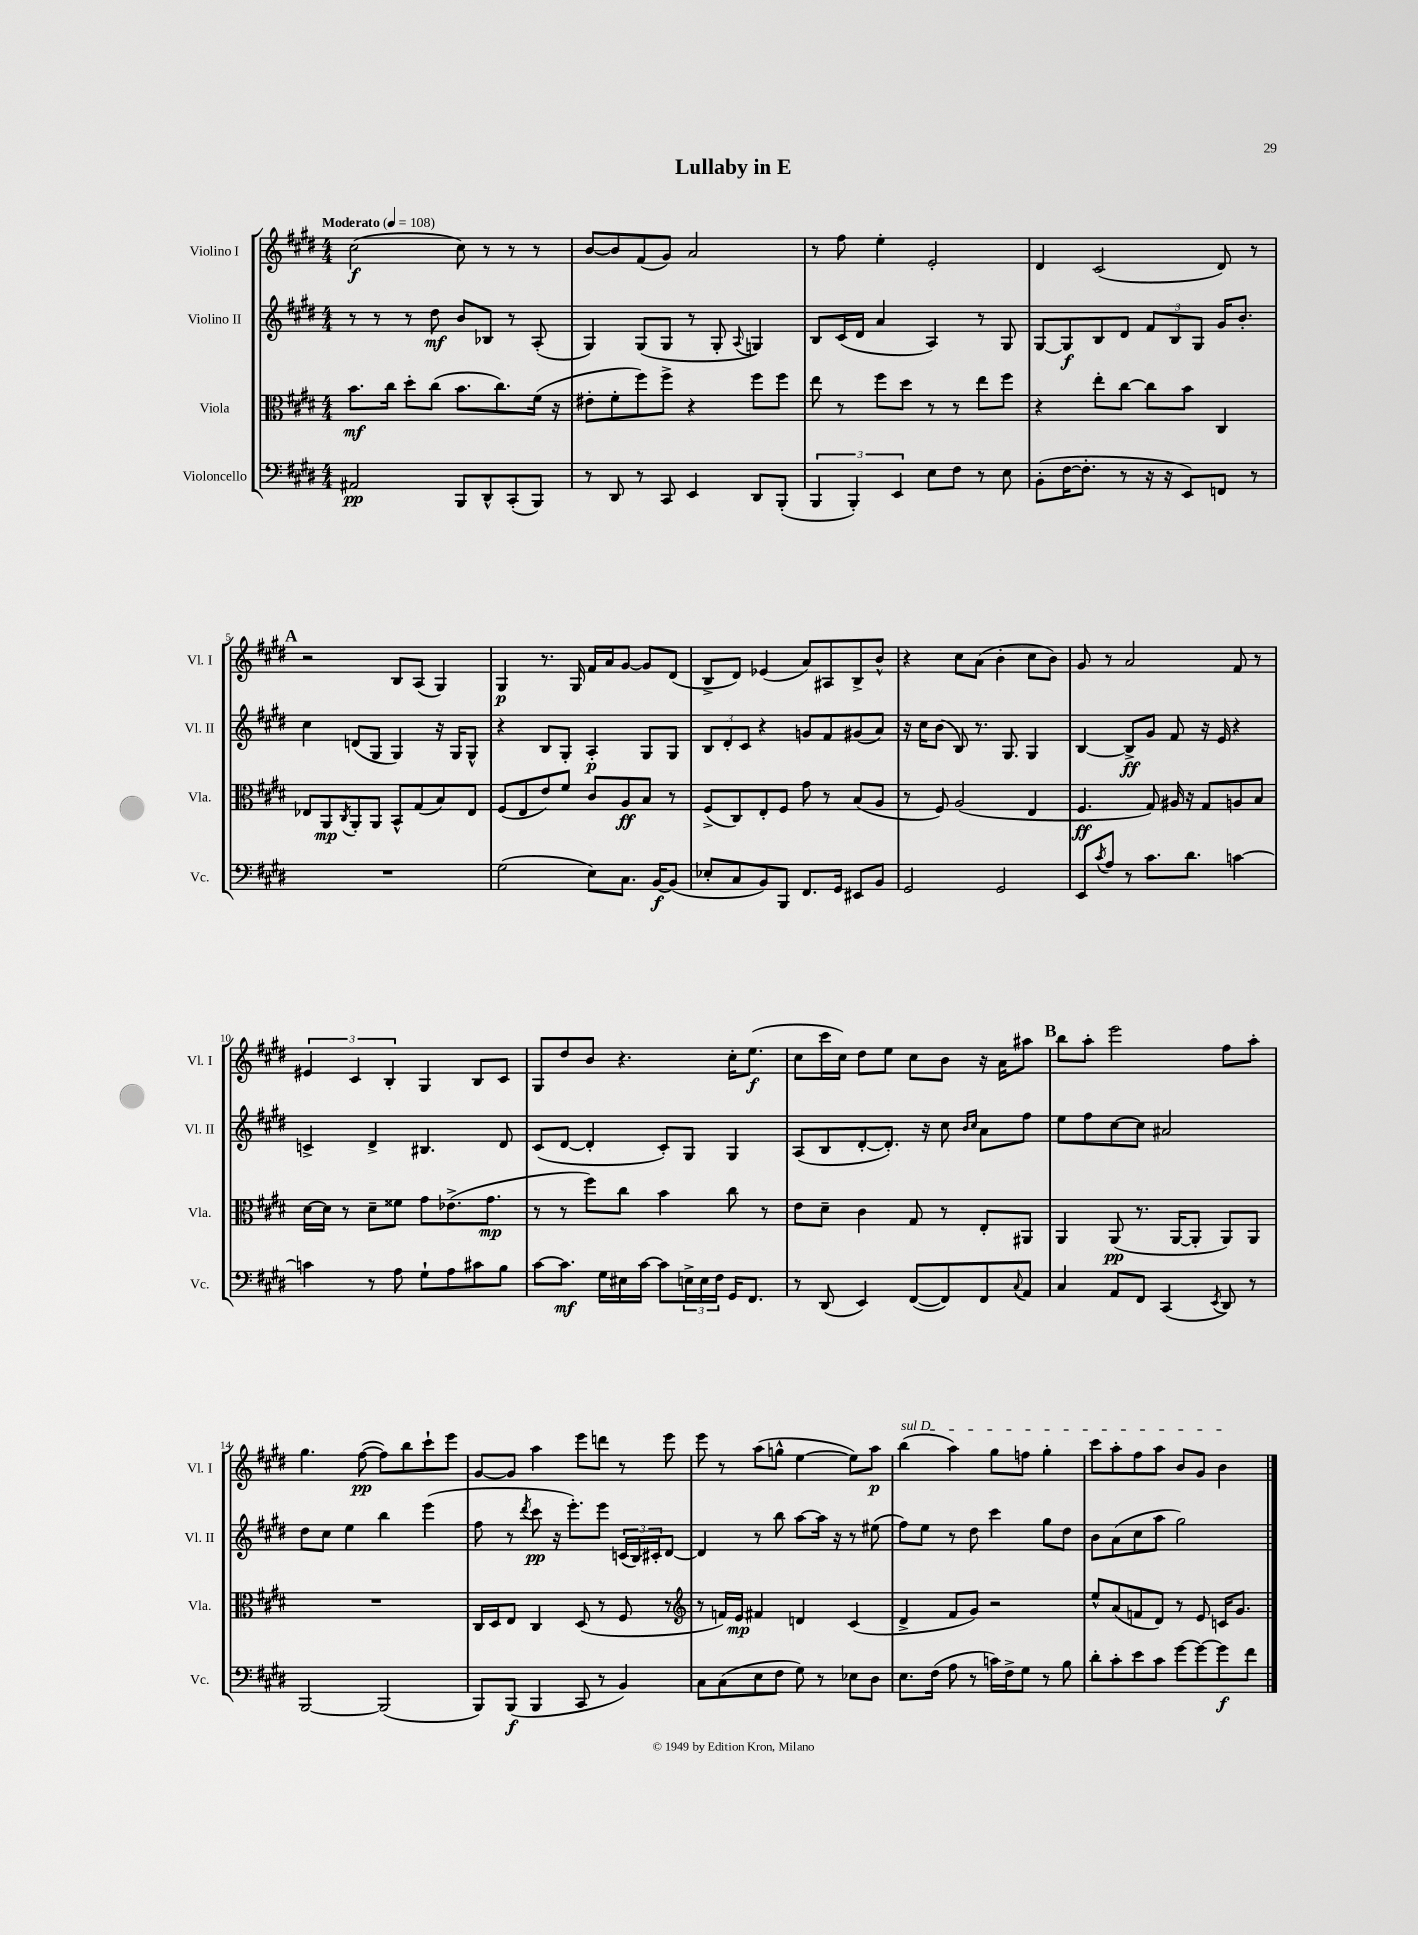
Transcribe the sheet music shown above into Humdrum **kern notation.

**kern	**kern	**kern	**kern
*staff4	*staff3	*staff2	*staff1
*clefF4	*clefC3	*clefG2	*clefG2
*k[f#c#g#d#]	*k[f#c#g#d#]	*k[f#c#g#d#]	*k[f#c#g#d#]
*M4/4	*M4/4	*M4/4	*M4/4
*MM108	*MM108	*MM108	*MM108
2AA#	8.b	8r	(2cc#
.	.	8r	.
.	16cc#	.	.
.	8dd#'	8r	.
.	(8cc#	8dd#	.
8BBB	8.b	8b	8cc#)
8DD#^^	.	8B-	8r
.	8.cc#)	.	.
(8CC#'	.	8r	8r
8BBB)	(16f#	(8A'	8r
.	16r	.	.
=	=	=	=
8r	8e#'	4G#)	[8b
8DD#	8f#'	.	8b]
8r	8ff#)	(8G#	(8f#
8CC#	8ff#^	8G#	8g#)
4EE	4r	8r	2a
.	.	8G#'	.
.	.	8qqA	.
8DD#	8ff#	4G)	.
(8BBB'	8ff#	.	.
=	=	=	=
6BBB	8ee	8B	8r
.	8r	(16c#	8ff#
6BBB')	.	.	.
.	.	16d#	.
.	8ff#	4a	4ee'
6EE	.	.	.
.	8dd#	.	.
8E	8r	4A)	2e'
8F#	8r	.	.
8r	8ee	8r	.
8E	8ff#	8G#	.
=	=	=	=
(8BB'	4r	[8G#	4d#
[16F#	.	8G#]	.
8.F#']	.	.	.
.	8ee'	8B	(2c#
8r	[8cc#	8d#	.
16r	8cc#]	12f#	.
16r	.	.	.
.	.	12B	.
8EE)	8b	.	.
.	.	12G#	.
8FF	4C#	16g#	8d#)
.	.	8.b'	.
8r	.	.	8r
=	=	=	=
1r	8E-	4cc#	2r
.	8AA	.	.
.	8qC#	.	.
.	8AA'	(8d	.
.	8AA	8G#	.
.	8BB^^	4G#)	8B
.	(8G#	.	(8A
.	8B)	16r	4G#)
.	.	16G#	.
.	8E-	8G#^^	.
=	=	=	=
(2G#	(8F#	4r	4G#
.	8E	.	.
.	8e)	8B	8.r
.	8f#	8G#'	.
.	.	.	16G#
8E)	8c#	4A'	16f#
.	.	.	16a
8.C#	8A	.	[8g#
.	8B	8G#	8g#]
[16BB	.	.	.
(8BB]	8r	8G#	(8d#
=	=	=	=
8E-'	(8F#^	12B	8B^
.	.	12d#'	.
8C#	8C#)	.	8d#)
.	.	12c#	.
8BB)	8E'	4r	(4e-
8BBB	8F#	.	.
8.FF#	8g#	8g	8a)
.	8r	8f#	8A#
16GG#	.	.	.
8EE#	(8B	(8g#	8B^
8BB	8A	8a)	8b^^
=	=	=	=
2GG#	8r	16r	4r
.	.	16cc#	.
.	8F#)	(8b	.
.	(2A	8B)	8cc#
.	.	8.r	(8a
2GG#	.	.	4b'
.	.	8.G#	.
.	4E	4G#	8cc#
.	.	.	8b)
=	=	=	=
8EE	4.F#	[4B	8g#
8qc#	.	.	.
8A	.	.	8r
8r	.	8B^]	2a
8.c#	8G#)	8g#	.
.	16A#	8f#	.
8.d#	16r	.	.
.	8G#	16r	.
.	.	16e	.
[4c	8A	4r	8f#
.	8B	.	8r
=	=	=	=
4c]	[16d#	4c^	6e#
.	16d#]	.	.
.	8r	.	.
.	.	.	6c#
8r	8d#~	4d#^	.
.	.	.	6B'
8A	8f##	.	.
8G#`	8g#	4.B#	4G#
8A	(8.e-^	.	.
8c#	.	.	8B
.	8.g#	.	.
8B	.	8d#	8c#
=	=	=	=
[8c#	8r	(8c#	8G#
8.c#]	8r	[8d#	8dd#
.	8ff#)	4d#']	8b
16G#	.	.	.
16E#	8cc#	.	4.r
[16c#	.	.	.
8c#]	4b	8c#')	.
24E^	.	8G#	.
24E	.	.	.
24F#	.	.	.
16GG#	8cc#	4G#	16cc#'
8.FF#	.	.	(8.ee
.	8r	.	.
=	=	=	=
8r	8e	(8A	8cc#
(8DD#	8d#~	8B	16ccc#
.	.	.	16cc#)
4EE)	4c#	[8d#'	8dd#
.	.	8.d#'])	8ee
([8FF#	8G#	.	8cc#
.	.	16r	.
8FF#])	8r	8cc#	8b
.	.	16qqb	.
.	.	16qqcc#	.
8FF#	8E'	8a	16r
.	.	.	16a
8qqC#	.	.	.
8AA	8AA#	8ff#	8aa#
=	=	=	=
4C#	4AA	8ee	8bb
.	.	8ff#	8aa'
8AA	(8AA	[8cc#	2eee
8FF#	8.r	8cc#]	.
(4CC#	.	2a#	.
.	[16AA	.	.
.	8AA']	.	.
8qEE	.	.	.
8DD#)	8AA)	.	8ff#
8r	8AA	.	8aa'
=	=	=	=
[2BBB	1r	8dd#	4.gg#
.	.	8cc#	.
.	.	4ee	.
.	.	.	([8ff#
(2BBB]	.	4bb	8ff#])
.	.	.	8bb
.	.	(4eee	8ccc#`
.	.	.	8eee
=	=	=	=
8BBB)	16C#	8ff#	[8g#
.	16D#	.	.
(8BBB	8E	8r	8g#]
.	.	8qddd#	.
4BBB	4C#	8ccc#	4aa
.	.	16r	.
.	.	8.eee')	.
8CC#	(8D#	.	8eee
8r	8r	8eee	8ddd
4BB)	8F#	(24c	8r
.	.	24B)	.
.	.	24c#'	.
.	8r	[8d#	8eee
=	=	=	=
*	*clefG2	*	*
8C#	8r	4d#]	8eee
(8C#	16f)	.	8r
.	16e	.	.
8E	4f#	8r	(8aa
8F#	.	8bb	8gg^^
8G#)	4d	[8aa	[4ee
8r	.	16aa]	.
.	.	16r	.
8E-	(4c#	8r	8ee])
8D#	.	(8ee#	8aa
=	=	=	=
8.E	4d#^	8ff#)	(4bb
.	.	8ee	.
(16F#	.	.	.
8A	8f#	8r	4aa)
8r	8g#)	8dd#	.
16c)	2r	4ccc#	8gg#
16F#^	.	.	.
8G#	.	.	8ff
8r	.	8gg#	4gg#'
8B	.	8dd#	.
=	=	=	=
8d#'	8ee^^	8b	8ccc#
8c#'	(8a	(8a	8aa'
8e	8f	8cc#	8ff#
8c#	8d#)	8aa	8aa
[8g#	8r	2gg#)	8b
8g#_	8e	.	8g#
8g#]	16c	.	4b
.	8.g#	.	.
8f#	.	.	.
==	==	==	==
*-	*-	*-	*-
